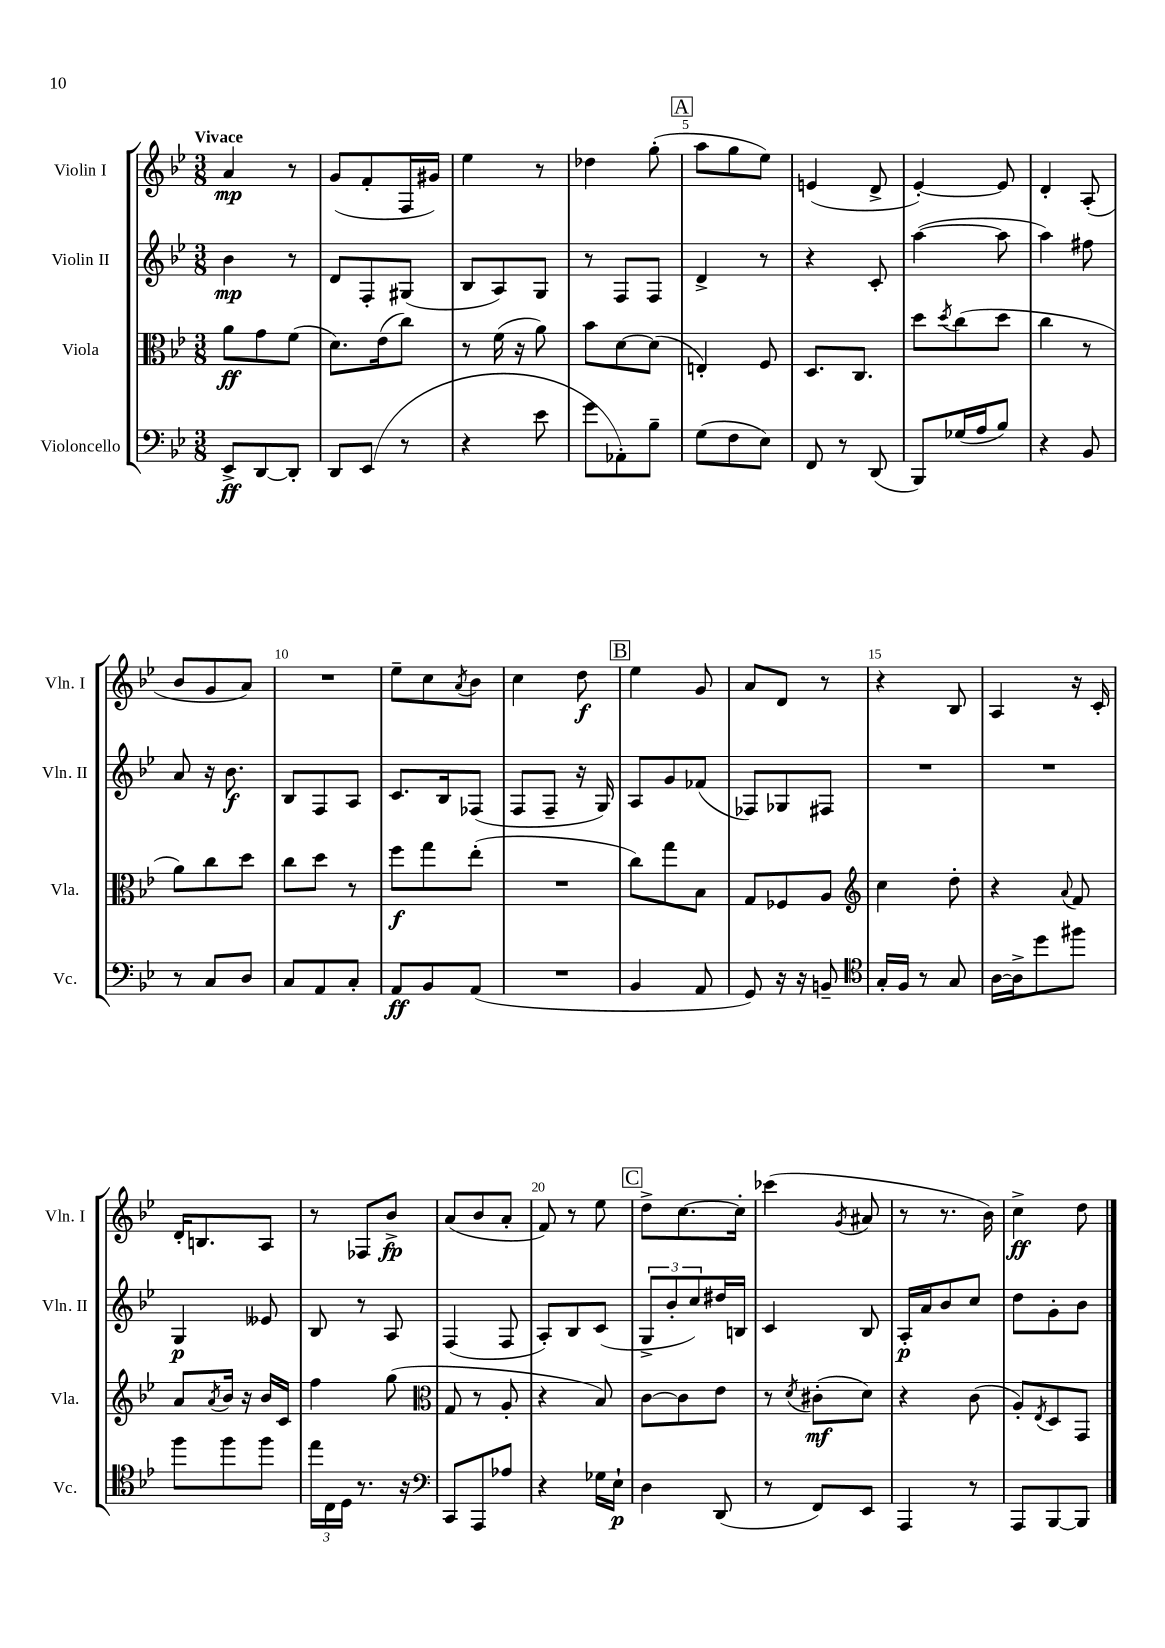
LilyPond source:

<<
\new StaffGroup <<
\new Staff = "s0" \with { instrumentName = "Violin I" shortInstrumentName = "Vln. I" } {
    \clef treble \key bes \major \numericTimeSignature \time 3/8 \tempo "Vivace"
    a'4\mp r8 |
    g'8( f'8-. f16 gis'16) |
    ees''4 r8 |
    des''4 g''8-.( |
    \mark \markup { \box "A" } a''8 g''8 ees''8) |
    e'4( d'8-> |
    ees'4~-.) ees'8 |
    d'4-. a8-.( |
    bes'8 g'8 a'8) |
    R4. |
    ees''8-- c''8 \acciaccatura { a'8 } bes'8 |
    c''4 d''8\f |
    \mark \markup { \box "B" } ees''4 g'8 |
    a'8 d'8 r8 |
    r4 bes8 |
    a4 r16 c'16-. |
    d'16-. b8. a8 |
    r8 fes8 bes'8->\fp |
    a'8( bes'8 a'8-. |
    f'8) r8 ees''8 |
    \mark \markup { \box "C" } d''8-> c''8.~ c''16-. |
    ces'''4( \acciaccatura { g'8 } ais'8 |
    r8 r8. bes'16) |
    c''4->\ff d''8 \bar "|." |
}
\new Staff = "s1" \with { instrumentName = "Violin II" shortInstrumentName = "Vln. II" } {
    \clef treble \key bes \major \numericTimeSignature \time 3/8
    bes'4\mp r8 |
    d'8 f8-. gis8( |
    bes8 a8) g8 |
    r8 f8 f8 |
    \mark \markup { \box "A" } d'4-> r8 |
    r4 c'8-. |
    a''4~( a''8 |
    a''4) fis''8 |
    a'8 r16 bes'8.\f |
    bes8 f8 a8 |
    c'8. bes16 fes8( |
    f8 f8-- r16 g16) |
    \mark \markup { \box "B" } a8 g'8 fes'8( |
    fes8) ges8 fis8 |
    R4. |
    R4. |
    g4\p eeses'8 |
    bes8 r8 a8 |
    f4( f8 |
    a8-.) bes8 c'8( |
    \mark \markup { \box "C" } \tuplet 3/2 { g8-> bes'8-. c''8) } dis''16 b16 |
    c'4 bes8 |
    a16-.\p a'16 bes'8 c''8 |
    d''8 g'8-. bes'8 \bar "|." |
}
\new Staff = "s2" \with { instrumentName = "Viola" shortInstrumentName = "Vla." } {
    \clef alto \key bes \major \numericTimeSignature \time 3/8
    a'8\ff g'8 f'8( |
    d'8.) ees'16( c''8) |
    r8 f'16( r16 a'8) |
    bes'8 d'8~ d'8( |
    \mark \markup { \box "A" } e4-.) f8 |
    d8. c8. |
    d''8 \acciaccatura { d''8 } c''8( d''8 |
    c''4 r8 |
    a'8) c''8 d''8 |
    c''8 d''8 r8 |
    f''8\f g''8 ees''8-.( |
    R4. |
    \mark \markup { \box "B" } c''8) g''8 bes8 |
    g8 fes8 a8 |
    \clef treble c''4 d''8-. |
    r4 \appoggiatura { a'8 } f'8 |
    a'8 \acciaccatura { a'8 } bes'16 r16 bes'16 c'16 |
    f''4 g''8( |
    \clef alto g8 r8 a8-. |
    r4 bes8) |
    \mark \markup { \box "C" } c'8~ c'8 ees'8 |
    r8 \acciaccatura { d'8 } cis'8-.\mf( d'8) |
    r4 c'8( |
    a8-.) \acciaccatura { ees8 } d8 g,8 \bar "|." |
}
\new Staff = "s3" \with { instrumentName = "Violoncello" shortInstrumentName = "Vc." } {
    \clef bass \key bes \major \numericTimeSignature \time 3/8
    ees,8->\ff d,8~ d,8-. |
    d,8 ees,8( r8 |
    r4 ees'8 |
    g'8 aes,8-.) bes8-- |
    \mark \markup { \box "A" } g8( f8 ees8) |
    f,8 r8 d,8( |
    bes,,8) ges16( a16 bes8) |
    r4 bes,8 |
    r8 c8 d8 |
    c8 a,8 c8-. |
    a,8\ff bes,8 a,8( |
    R4. |
    \mark \markup { \box "B" } bes,4 a,8 |
    g,8) r16 r16 b,8-- |
    \clef tenor g16-. f16 r8 g8 |
    a16~ a16-> d''8 fis''8 |
    f''8 f''8 f''8 |
    \tuplet 3/2 { ees''16 c16 d16 } r8. r16 |
    \clef bass c,8 a,,8 aes8 |
    r4 ges16 ees16-!\p |
    \mark \markup { \box "C" } d4 d,8( |
    r8 f,8) ees,8 |
    a,,4 r8 |
    a,,8 bes,,8~ bes,,8 \bar "|." |
}
>>
>>
\layout { \context { \Score \override BarNumber.break-visibility = ##(#f #t #t) barNumberVisibility = #(every-nth-bar-number-visible 5) } }
